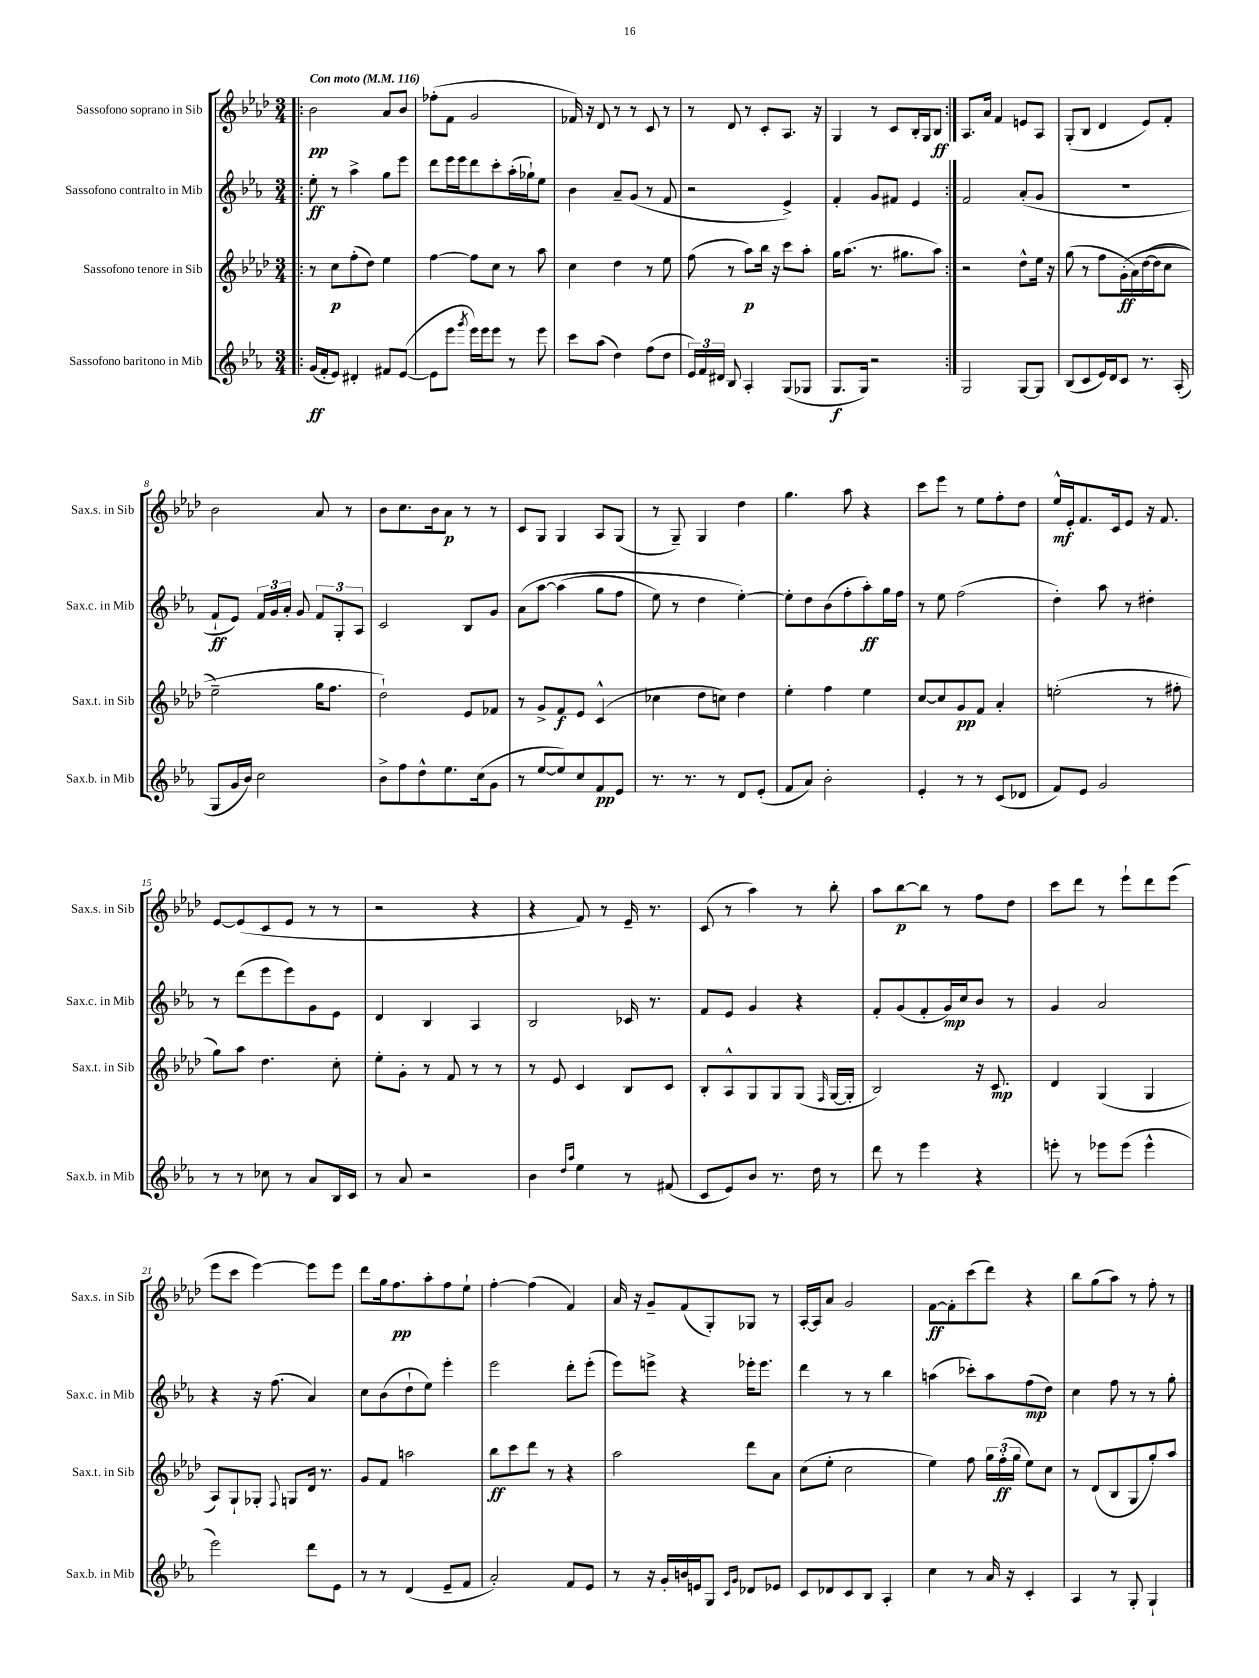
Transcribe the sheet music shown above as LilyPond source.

<<
\new StaffGroup <<
\new Staff = "s0" \with { instrumentName = "Sassofono soprano in Sib" shortInstrumentName = "Sax.s. in Sib" } {
    \clef treble \key aes \major \numericTimeSignature \time 3/4 \tempo "Con moto" 4 = 116
    \autoBeamOff \repeat volta 2 { \bar ".|:" bes'2\pp aes'8[ bes'8] |
    fes''8[-.( f'8] g'2 |
    fes'16) r16 des'8 r8 r8 c'8 r8 |
    r8 des'8 r8 c'8[-. aes8.] r16 |
    g4 r8 c'8[ bes16-. g16 bes8]\ff | }
    aes8.[ aes'16] f'4 e'8[ aes8] |
    g8[-.( bes8] des'4 ees'8[) f'8]-. |
    bes'2 aes'8 r8 |
    bes'8[ c''8. bes'16 aes'8]\p r8 r8 |
    c'8[ g8] g4 aes8[ g8]( |
    r8 g8--) g4 des''4 |
    g''4. aes''8 r4 |
    c'''8[ ees'''8] r8 ees''8[ f''8-. des''8] |
    ees''16[-^\mf ees'16-. f'8. c'16 ees'8] r16 f'8. |
    ees'8[~ ees'8( c'8 ees'8] r8 r8 |
    r2 r4 |
    r4 f'8) r8 ees'16-- r8. |
    c'8( r8 aes''4) r8 bes''8-. |
    aes''8[ bes''8~\p bes''8] r8 f''8[ des''8] |
    c'''8[ des'''8] r8 ees'''8[-! des'''8 ees'''8]( |
    ees'''8[ c'''8] ees'''4~) ees'''8[ ees'''8] |
    des'''8[ g''16 f''8.\pp aes''8-. f''8 ees''8]-! |
    f''4~-. f''4( f'4) |
    aes'16 r16 g'8[-- f'8( g8-.) ges8] r8 |
    aes16[~-. aes16 aes'8] g'2 |
    f'8[~\ff f'8-. c'''8( des'''8]) r4 |
    bes''8[ g''8( aes''8]) r8 f''8-. r8 \bar "|." |
}
\new Staff = "s1" \with { instrumentName = "Sassofono contralto in Mib" shortInstrumentName = "Sax.c. in Mib" } {
    \clef treble \key ees \major \numericTimeSignature \time 3/4
    \autoBeamOff \repeat volta 2 { \bar ".|:" ees''8-.\ff r8 aes''4-> g''8[ ees'''8] |
    d'''8[ ees'''16 ees'''16 d'''8 c'''8-. aes''16-.( ges''16-!) ees''8] |
    bes'4 aes'8[-- g'8]( r8 f'8 |
    r2 ees'4->) |
    f'4-. g'8[ fis'8] ees'4 | }
    f'2 aes'8[-.( g'8] |
    R2. |
    f'8[-!\ff ees'8]) \tuplet 3/2 { f'16[ g'16 aes'16]-. } g'8 \tuplet 3/2 { f'8[ g8-. aes8] } |
    c'2 bes8[ g'8] |
    aes'8[\( aes''8]~ aes''4( g''8[ f''8] |
    ees''8) r8 d''4 ees''4~-.\) |
    ees''8[-. d''8 bes'8( f''8-. aes''8-.\ff) g''16 f''16] |
    r8 ees''8 f''2( |
    d''4-.) aes''8 r8 dis''4-. |
    r8 d'''8[( ees'''8 ees'''8) g'8 ees'8] |
    d'4 bes4 aes4 |
    bes2 ces'16 r8. |
    f'8[ ees'8] g'4 r4 |
    f'8[-. g'8( f'8-. g'16\mp) c''16 bes'8] r8 |
    g'4 aes'2 |
    r4 r16 f''8.( aes'4) |
    c''8[ bes'8( d''8-! ees''8]) ees'''4-. |
    ees'''2 d'''8[-. ees'''8]-.( |
    ees'''8[) e'''8]-> r4 ees'''16[-. ees'''8.] |
    d'''4 r8 r8 bes''4 |
    a''4( ces'''8[-.) a''8 f''8\mp( d''8]) |
    c''4 f''8 r8 r8 g''8-. \bar "|." |
}
\new Staff = "s2" \with { instrumentName = "Sassofono tenore in Sib" shortInstrumentName = "Sax.t. in Sib" } {
    \clef treble \key aes \major \numericTimeSignature \time 3/4
    \autoBeamOff \repeat volta 2 { \bar ".|:" r8 c''8[\p f''8-.( des''8]) ees''4 |
    f''4~ f''8[ c''8] r8 aes''8 |
    c''4 des''4 r8 ees''8 |
    f''8( r8 aes''8[\p) bes''16] r16 c'''8[ aes''8]-. |
    g''16[ aes''8.]( r8. gis''8.[ aes''8]) | }
    r2 des''8[-^ ees''16] r16 |
    g''8( r8 f''8[ g'16-.\ff\( aes'16) des''16~( des''16 c''8] |
    ees''2--) g''16[ f''8.] |
    des''2-!\) ees'8[ fes'8] |
    r8 g'8[-> f'8\f ees'8] c'4-^( |
    ces''4 des''8[ c''8]) des''4 |
    ees''4-. f''4 ees''4 |
    c''8[~ c''8 g'8\pp f'8] aes'4-. |
    e''2-.( r8 fis''8-. |
    g''8[) aes''8] des''4. c''8-. |
    ees''8[-. g'8]-. r8 f'8 r8 r8 |
    r8 ees'8 c'4 bes8[ c'8] |
    bes8[-. aes8-^ g8 g8 g8]( \grace { f16 } g16[~ g16]-. |
    bes2) r16 c'8.\mp |
    des'4 g4( g4 |
    aes8[) g8-! ges8]-. \appoggiatura { f8 } g8[ des'16] r8. |
    g'8[ f'8] a''2 |
    bes''8[\ff c'''8 des'''8] r8 r4 |
    aes''2 des'''8[ aes'8] |
    c''8[( ees''8]-. c''2 |
    ees''4) f''8 \tuplet 3/2 { g''16[ f''16-.\ff( g''16] } ees''8[) c''8] |
    r8 des'8[( bes8 g8 g''8-.) aes''8] \bar "|." |
}
\new Staff = "s3" \with { instrumentName = "Sassofono baritono in Mib" shortInstrumentName = "Sax.b. in Mib" } {
    \clef treble \key ees \major \numericTimeSignature \time 3/4
    \autoBeamOff \repeat volta 2 { \bar ".|:" g'16[\ff( f'16-. ees'8]) dis'4-. fis'8[ ees'8]~( |
    ees'8[ ees'''8] \acciaccatura { g'''8 } ees'''16[) ees'''16 ees'''8] r8 ees'''8 |
    c'''8[ aes''8]( d''4) f''8[( d''8] |
    \tuplet 3/2 { ees'16[) f'16 dis'16] } bes8 aes4-. g8[( ges8] |
    g8.[\f g16]) r2 | }
    g2 g8[~ g8] |
    bes8[( c'8 ees'16) d'16 c'8] r8. aes16-.( |
    g8[ g'16 bes'16]) c''2 |
    bes'8[-> f''8 d''8-^ ees''8. c''16( g'8] |
    r8 ees''8[~ ees''8) c''8 f'8\pp ees'8] |
    r8. r8. r8 d'8[ ees'8]-.( |
    f'8[ aes'8]) bes'2-. |
    ees'4-. r8 r8 c'8[( des'8] |
    f'8[) ees'8] g'2 |
    r8 r8 ces''8 r8 aes'8[ bes16 c'16] |
    r8 aes'8 r2 |
    bes'4 \grace { d''16[ aes''16] } ees''4 r8 fis'8( |
    c'8[ ees'8) bes'8] r8. d''16 r8 |
    d'''8 r8 ees'''4 r4 |
    e'''8-. r8 ees'''8[ ees'''8]( ees'''4-^ |
    ees'''2) d'''8[ ees'8] |
    r8 r8 d'4( ees'8[-- f'8] |
    aes'2-.) f'8[ ees'8] |
    r8 r16 g'16[-. b'16 e'16 g8] \grace { c'16[ g'16] } des'8[ ees'8] |
    c'8[ des'8 c'8 bes8] aes4-. |
    c''4 r8 aes'16 r16 c'4-. |
    aes4 r8 g8-. g4-! \bar "|." |
}
>>
>>
